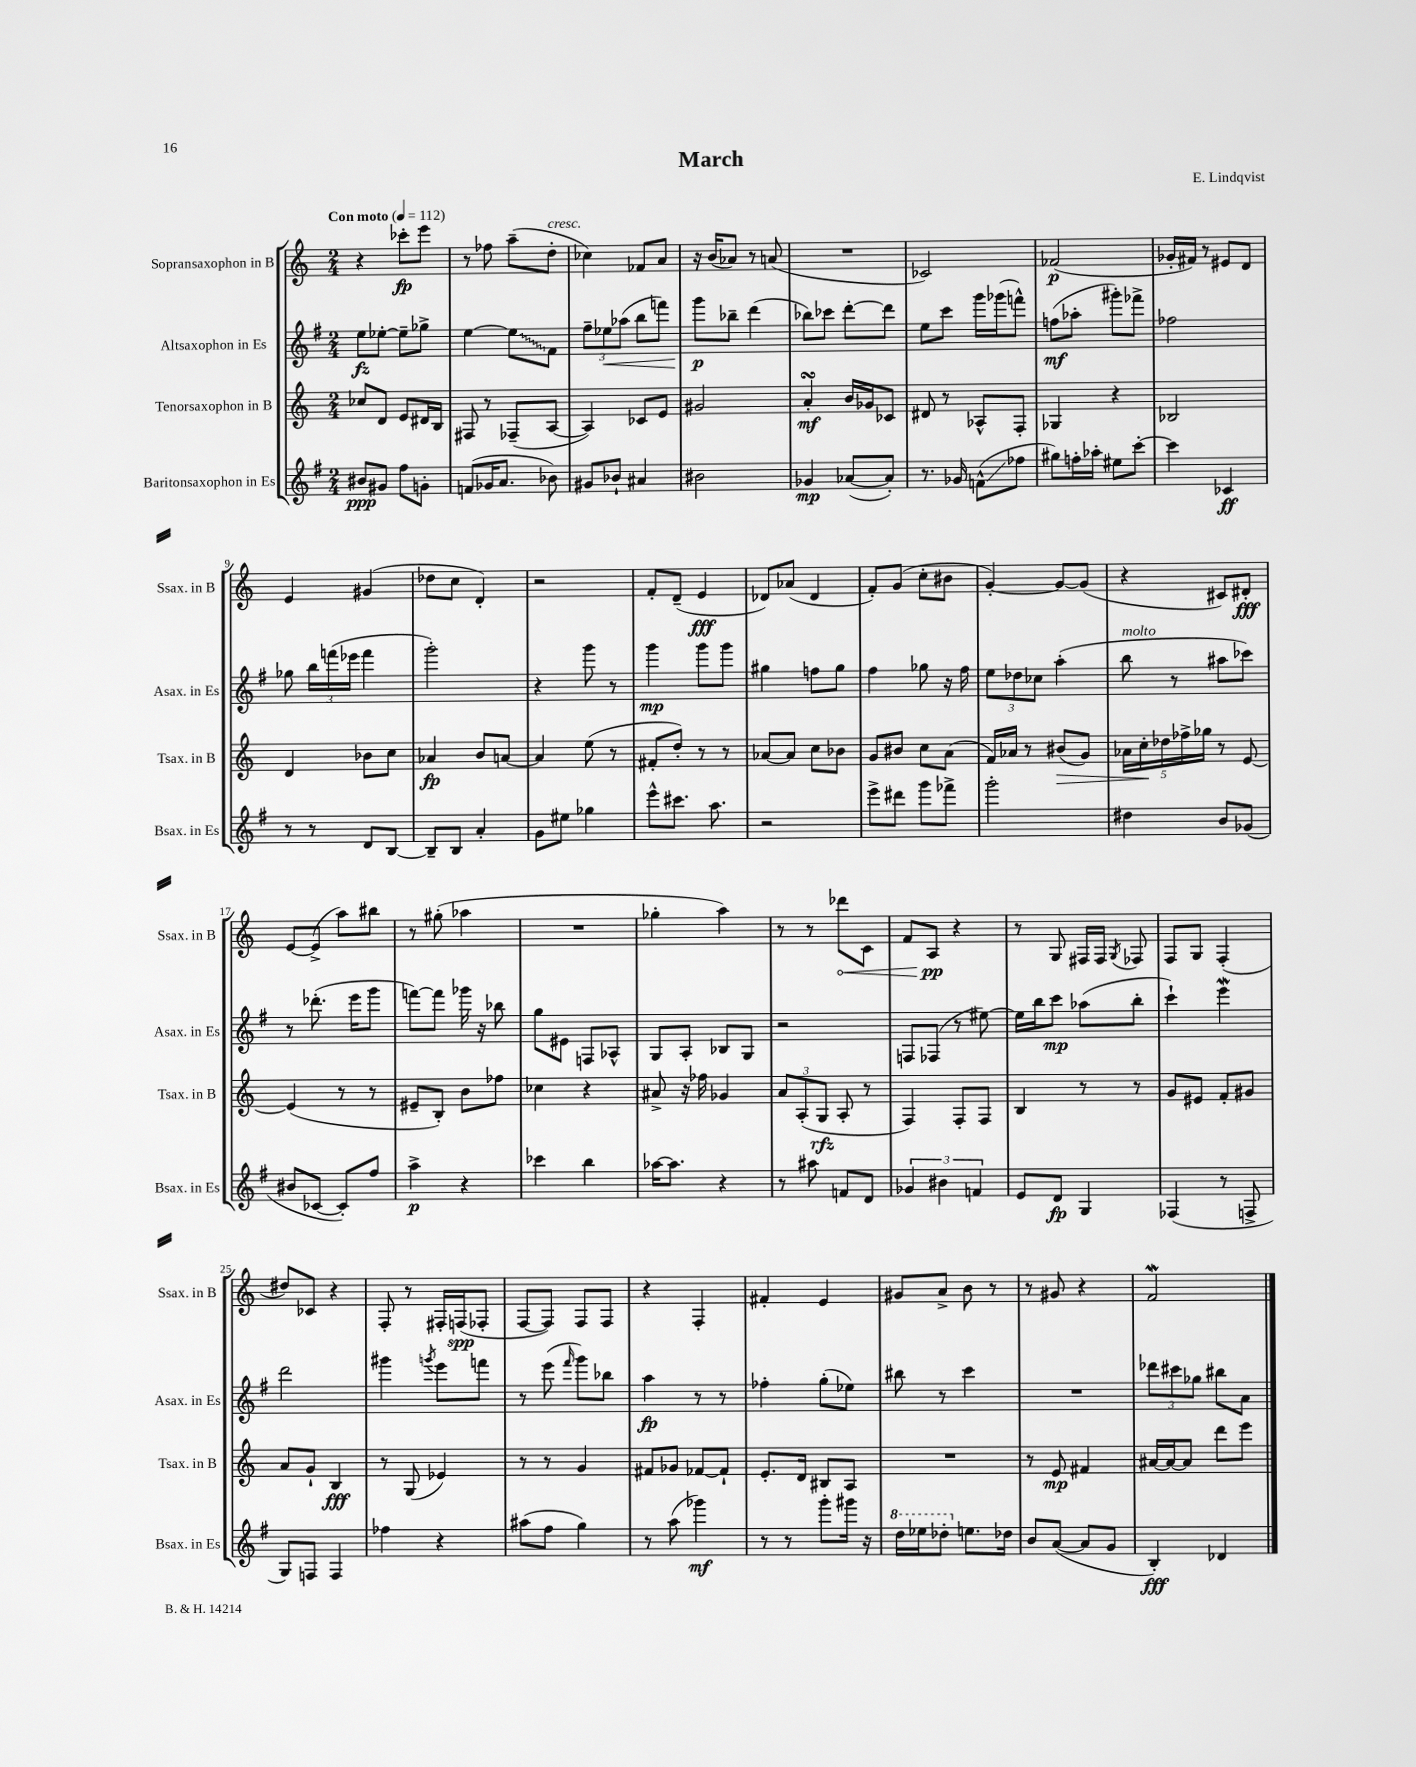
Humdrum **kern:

**kern	**kern	**kern	**kern
*staff4	*staff3	*staff2	*staff1
*clefG2	*clefG2	*clefG2	*clefG2
*k[f#]	*k[]	*k[f#]	*k[]
*M2/4	*M2/4	*M2/4	*M2/4
*MM112	*MM112	*MM112	*MM112
8b#	8cc-	8ee	4r
8g#	8d	[8ee-'	.
8ff#	8e	8ee-~]	8ccc-'
8g'	16d#	8gg-^	8eee
.	16B	.	.
=	=	=	=
(8f	8F#	[4ee	8r
16g-	8r	.	8ff-
8.a	.	.	.
.	(8F-~	8ee]	(8aa~
8b-)	[8A	8f#	8dd'
=	=	=	=
8g#	4A])	12ff#~	4cc-)
.	.	12ee-	.
8b-`	.	.	.
.	.	(12aa-	.
4a#	8c-	8bb	8f-
.	8e	8fff)	8a
=	=	=	=
2b#	2g#	8ggg	16r
.	.	.	(16b
.	.	8bb-~	8a-)
.	.	(4ddd	8r
.	.	.	(8a
=	=	=	=
4g-	4a'	8bb-)	2r
.	.	8ccc-	.
([8a-	16b	[8ddd'	.
.	16g-	.	.
8a-'])	8c-	8ddd]	.
=	=	=	=
8.r	8d#	8ee	2c-)
.	8r	8ccc	.
16g-	.	.	.
(8f^^	8A-^^	16ggg	.
.	.	(16ggg-	.
8ff-	8F'	8fff^^)	.
=	=	=	=
8gg#)	4G-	(8ff	(2f-
16ff'	.	8aa-'	.
16aa-'	.	.	.
8ee#	4r	8ggg#')	.
[8ccc'	.	8fff-^	.
=	=	=	=
4ccc]	2B-	2ff-	16g-'
.	.	.	16f#)
.	.	.	8r
4c-	.	.	8e#
.	.	.	8d
=	=	=	=
8r	4d	8gg-	4e
8r	.	24bb	.
.	.	(24fff	.
.	.	24eee-	.
8d	8b-	4fff	(4g#
[8B	8cc	.	.
=	=	=	=
8B~]	4a-	2ggg')	8dd-
8B	.	.	8cc
4a'	8b	.	4d')
.	[8a	.	.
=	=	=	=
8g	4a]	4r	2r
8ee#	.	.	.
4gg-	(8ee	8ggg	.
.	8r	8r	.
=	=	=	=
8eee^^	8f#'	4ggg	8f'
8.ccc#	8dd')	.	(8d~
.	8r	8ggg	4e
8.aa	.	.	.
.	8r	8ggg	.
=	=	=	=
2r	[8a-	4gg#	8d-)
.	8a-]	.	(8a-
.	8cc	8ff	4d-
.	8b-	8gg#	.
=	=	=	=
8eee^	8g	4ff#	8f')
8ddd#	8b#	.	(8g
8ggg	8cc	8gg-	8cc'
8fff-^	(8a	16r	8b#
.	.	16ff#	.
=	=	=	=
2ggg'	16f)	12ee	[4g')
.	16a-	.	.
.	.	12dd-	.
.	8r	.	.
.	.	12cc-	.
.	(8b#	(4aa'	8g_
.	8g)	.	(8g]
=	=	=	=
4dd#	20a-	8bb	4r
.	20cc'	.	.
.	20dd-	.	.
.	.	8r	.
.	20ff-^	.	.
.	20gg-	.	.
8b	8r	8aa#	8c#)
(8g-	[8e	8ccc-)	8d#'
=	=	=	=
8b#	(4e]	8r	[8e
[8c-	.	(8.ddd-'	(8e^]
8c-'])	8r	.	8aa)
.	.	16eee	.
8ff#	8r	8ggg	8bb#
=	=	=	=
4aa^	8e#~	[8fff)	8r
.	8B')	8fff]	(8gg#'
4r	8b	16ggg-	4aa-
.	.	16r	.
.	8ff-	8bb-	.
=	=	=	=
4ccc-	4cc-	8gg	2r
.	.	8e#	.
4bb	4r	8F	.
.	.	8A-^^	.
=	=	=	=
[16aa-	8a#^	8G	4gg-'
8.aa-]	.	.	.
.	16r	8A'	.
.	16ff-	.	.
4r	4g-	8B-	4aa)
.	.	8G	.
=	=	=	=
8r	12a	2r	8r
.	(12A'	.	.
8aa#	.	.	8r
.	12G	.	.
8f	8A'	.	8ddd-
8d	8r	.	8c
=	=	=	=
6g-	4F)	8F	8f
.	.	(8F-	8A
6b#	.	.	.
.	8F'	8r	4r
6f	.	.	.
.	8F	[8ee#)	.
=	=	=	=
8e	4B	16ee#]	8r
.	.	16bb	.
8d	.	8ccc	8G
4G	8r	(8aa-	16F#
.	.	.	16F#
.	.	.	8qG
.	8r	8bb'	8F-
=	=	=	=
(4F-	8g	4ccc`)	8F
.	8e#	.	8G
8r	8f'	4eee	(4F'
8F^	8g#	.	.
=	=	=	=
8G)	8a	2ddd	8dd#)
8F	8g`	.	8c-
4F	4B	.	4r
=	=	=	=
4ff-	8r	4ggg#	8F'
.	(8G	.	8r
.	.	8qggg	.
4r	4e-)	8eee	16F#'
.	.	.	(16F
.	.	8fff	8F-'
=	=	=	=
(8aa#	8r	8r	[8F
8ff#	8r	(8eee	8F])
.	.	16qqfff#	.
4gg)	4g	8ggg)	8F
.	.	8bb-	8F
=	=	=	=
8r	8f#	4aa	4r
(8aa	8g-	.	.
4ggg-)	[8f-	8r	4F'
.	8f-`]	8r	.
=	=	=	=
8r	8.e'	4ff-'	4f#'
8r	.	.	.
.	16d	.	.
8ggg'	8B#	(8gg'	4e
16ggg#	8A	8ee-)	.
16r	.	.	.
=	=	=	=
16ddd	2r	8bb#	8g#
16eee-	.	.	.
8ddd-'	.	8r	8a^
8.ee	.	4ccc	8b
.	.	.	8r
16dd-	.	.	.
=	=	=	=
8b	8r	2r	8r
([8a	8e	.	8g#
8a]	4f#	.	4r
8g	.	.	.
=	=	=	=
4B')	[16a#	12ddd-	2f
.	16a#_	.	.
.	.	12ccc#	.
.	8a#]	.	.
.	.	12gg-	.
4d-	8ddd	8bb#	.
.	8eee	8a	.
==	==	==	==
*-	*-	*-	*-
